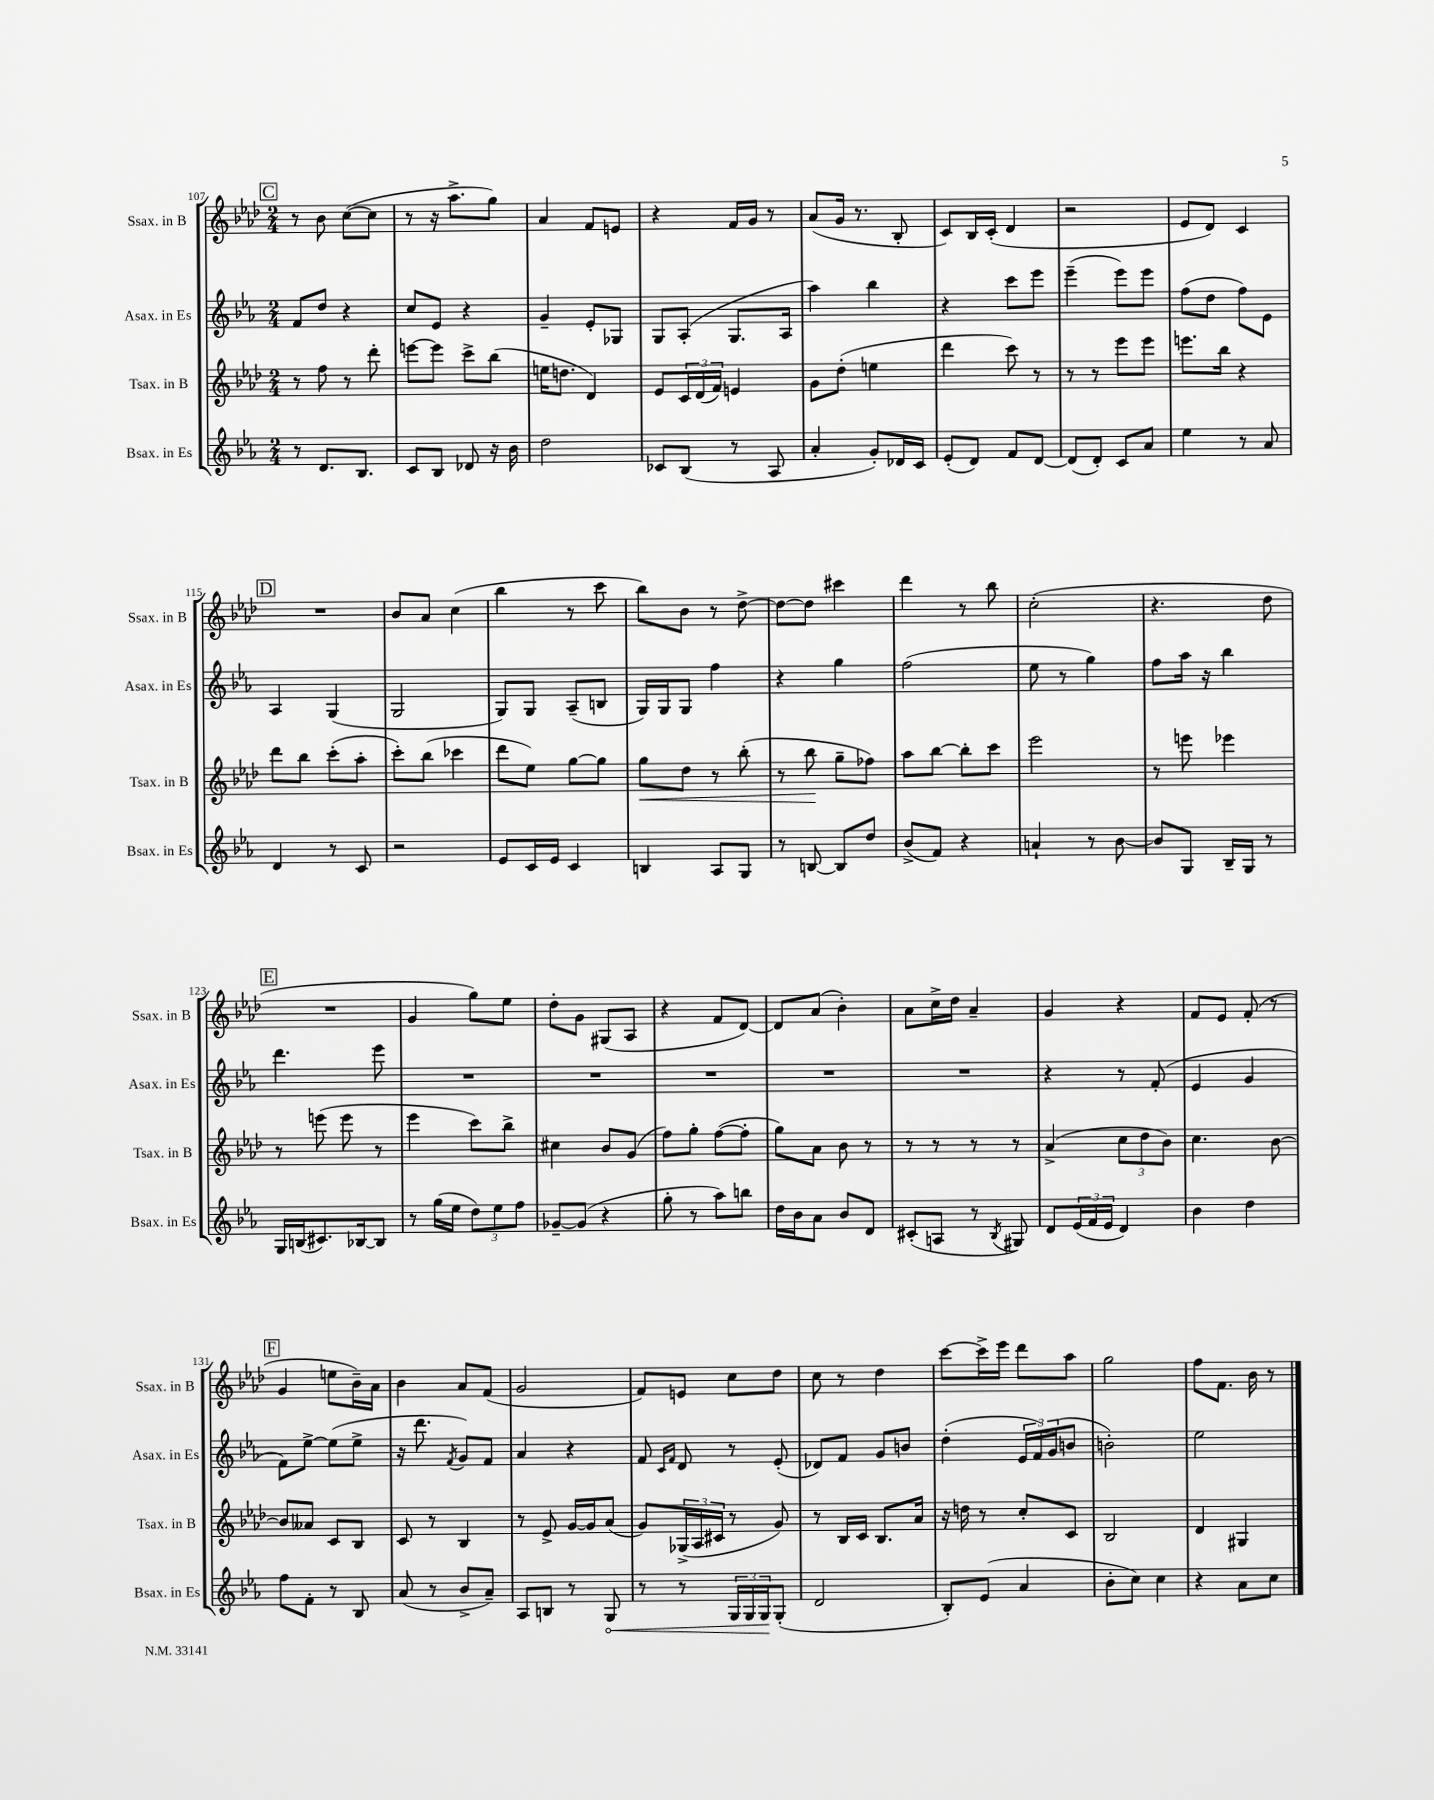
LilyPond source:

<<
\new StaffGroup <<
\new Staff = "s0" \with { instrumentName = "Ssax. in B" shortInstrumentName = "Ssax. in B" } {
    \clef treble \key aes \major \numericTimeSignature \time 2/4
    \mark \markup { \box "C" } r8 bes'8 c''8~( c''8 |
    r8 r16 aes''8.-> g''8) |
    aes'4 f'8 e'8 |
    r4 f'16 g'16 r8 |
    aes'8( g'16 r8. bes8-. |
    c'8) bes16 c'16-.( des'4 |
    r2 |
    ees'8 des'8) c'4 |
    \mark \markup { \box "D" } R2 |
    bes'8 aes'8 c''4( |
    bes''4 r8 c'''8 |
    bes''8) bes'8 r8 des''8~-> |
    des''8~ des''8 cis'''4 |
    des'''4 r8 bes''8 |
    c''2-.( |
    r4. des''8 |
    \mark \markup { \box "E" } R2 |
    g'4 g''8) ees''8 |
    des''8-. g'8 gis8( aes8 |
    r4 f'8 des'8~) |
    des'8 aes'8( bes'4-.) |
    aes'8 c''16-> des''16 aes'4-- |
    g'4 r4 |
    f'8 ees'8 f'8-.( r8 |
    \mark \markup { \box "F" } g'4 e''8 bes'16--) aes'16 |
    bes'4 aes'8 f'8( |
    g'2 |
    f'8) e'8 c''8 des''8 |
    c''8 r8 des''4 |
    c'''8~ c'''16-> ees'''16 des'''8 aes''8 |
    g''2 |
    f''8 f'8. bes'16 r8 \bar "|." |
}
\new Staff = "s1" \with { instrumentName = "Asax. in Es" shortInstrumentName = "Asax. in Es" } {
    \clef treble \key ees \major \numericTimeSignature \time 2/4
    \mark \markup { \box "C" } f'8 d''8 r4 |
    c''8 ees'8 r4 |
    g'4-- ees'8-. ges8 |
    g8 aes8-.( g8. aes16 |
    aes''4) bes''4 |
    r4 c'''8 ees'''8 |
    ees'''4--( ees'''8) ees'''8 |
    f''8( d''8 f''8) ees'8 |
    \mark \markup { \box "D" } aes4 g4( |
    g2 |
    g8) g8 aes8--( b8 |
    g16) g16 g8 f''4 |
    r4 g''4 |
    f''2( |
    ees''8 r8 g''4) |
    f''8 aes''16 r16 bes''4 |
    \mark \markup { \box "E" } d'''4. ees'''8 |
    R2 |
    R2 |
    R2 |
    R2 |
    R2 |
    r4 r8 f'8-.( |
    ees'4 g'4 |
    \mark \markup { \box "F" } f'8) ees''8~-> ees''8( ees''8-> |
    r16 d'''8. \acciaccatura { f'8 } g'8) f'8 |
    aes'4 r4 |
    f'8 \grace { c'16 f'16 } d'8 r8 ees'8-.( |
    des'8) f'8 g'8 b'8 |
    d''4-.( \tuplet 3/2 { ees'16 f'16) g'16( } b'8 |
    b'2-.) |
    ees''2 \bar "|." |
}
\new Staff = "s2" \with { instrumentName = "Tsax. in B" shortInstrumentName = "Tsax. in B" } {
    \clef treble \key aes \major \numericTimeSignature \time 2/4
    \mark \markup { \box "C" } r8 f''8 r8 des'''8-. |
    e'''8~ e'''8 c'''8-> bes''8( |
    e''16 d''8. des'4) |
    ees'8 \tuplet 3/2 { c'16 des'16( f'16) } e'4 |
    g'8 des''8-.( e''4 |
    des'''4 c'''8) r8 |
    r8 r8 ees'''8 ees'''8 |
    e'''8. bes''16 r4 |
    \mark \markup { \box "D" } des'''8 bes''8 c'''8-.( aes''8-. |
    c'''8-.) bes''8( ces'''4 |
    des'''8 ees''8) g''8~ g''8 |
    g''8\< des''8 r8 bes''8-.( |
    r8 bes''8\! g''8-- fes''8) |
    aes''8 bes''8~ bes''8-. c'''8 |
    ees'''2 |
    r8 e'''8 ees'''4 |
    \mark \markup { \box "E" } r8 e'''8( e'''8 r8 |
    ees'''4 c'''8) bes''8-> |
    cis''4 bes'8 g'8( |
    f''8) g''8-. f''8~( f''8-. |
    g''8) aes'8 bes'8 r8 |
    r8 r8 r8 r8 |
    aes'4->( \tuplet 3/2 { c''8 des''8 bes'8) } |
    c''4. bes'8~ |
    \mark \markup { \box "F" } bes'8 aeses'8 c'8 bes8 |
    c'8 r8 bes4 |
    r8 ees'8-> g'16~ g'16 aes'8( |
    g'8) \tuplet 3/2 { ges16->( aes16 cis'16 } r8 g'8) |
    r8 bes16 c'16 bes8. aes'16 |
    r16 d''16 r8 c''8-. c'8 |
    bes2 |
    des'4 gis4 \bar "|." |
}
\new Staff = "s3" \with { instrumentName = "Bsax. in Es" shortInstrumentName = "Bsax. in Es" } {
    \clef treble \key ees \major \numericTimeSignature \time 2/4
    \mark \markup { \box "C" } r8 d'8. bes8. |
    c'8 bes8 des'8 r16 bes'16 |
    d''2 |
    ces'8 bes8( r8 aes8 |
    aes'4-. g'8-.) des'16 c'16 |
    ees'8-.( d'8) f'8 d'8~ |
    d'8( d'8-.) c'8 aes'8 |
    ees''4 r8 aes'8 |
    \mark \markup { \box "D" } d'4 r8 c'8 |
    r2 |
    ees'8 c'16 ees'16 c'4 |
    b4 aes8 g8 |
    r8 b8~ b8 d''8 |
    bes'8->( f'8) r4 |
    a'4-! r8 bes'8~ |
    bes'8 g8 bes16-- g16 r8 |
    \mark \markup { \box "E" } g16 b16( cis'8.) bes16~ bes8 |
    r8 g''16( ees''16 \tuplet 3/2 { d''8) ees''8 f''8 } |
    ges'8~-- ges'8( r4 |
    g''8-. r8 aes''8) b''8 |
    d''16 bes'16 aes'8 bes'8 d'8 |
    cis'8-.( a8 r8 \acciaccatura { bes8 } gis8) |
    d'8 \tuplet 3/2 { ees'16( f'16 ees'16 } d'4) |
    bes'4 d''4 |
    \mark \markup { \box "F" } f''8 f'8-. r8 bes8 |
    aes'8( r8 bes'8-> aes'8--) |
    aes8 b8 r8 \once \override Hairpin.circled-tip = ##t g8\< |
    r8 r8 \tuplet 3/2 { g16 g16 g16\! } g8-.( |
    d'2 |
    bes8-.) ees'8( aes'4 |
    bes'8-. c''8) c''4 |
    r4 aes'8 c''8 \bar "|." |
}
>>
>>
\layout { \context { \Score currentBarNumber = #107 } }
